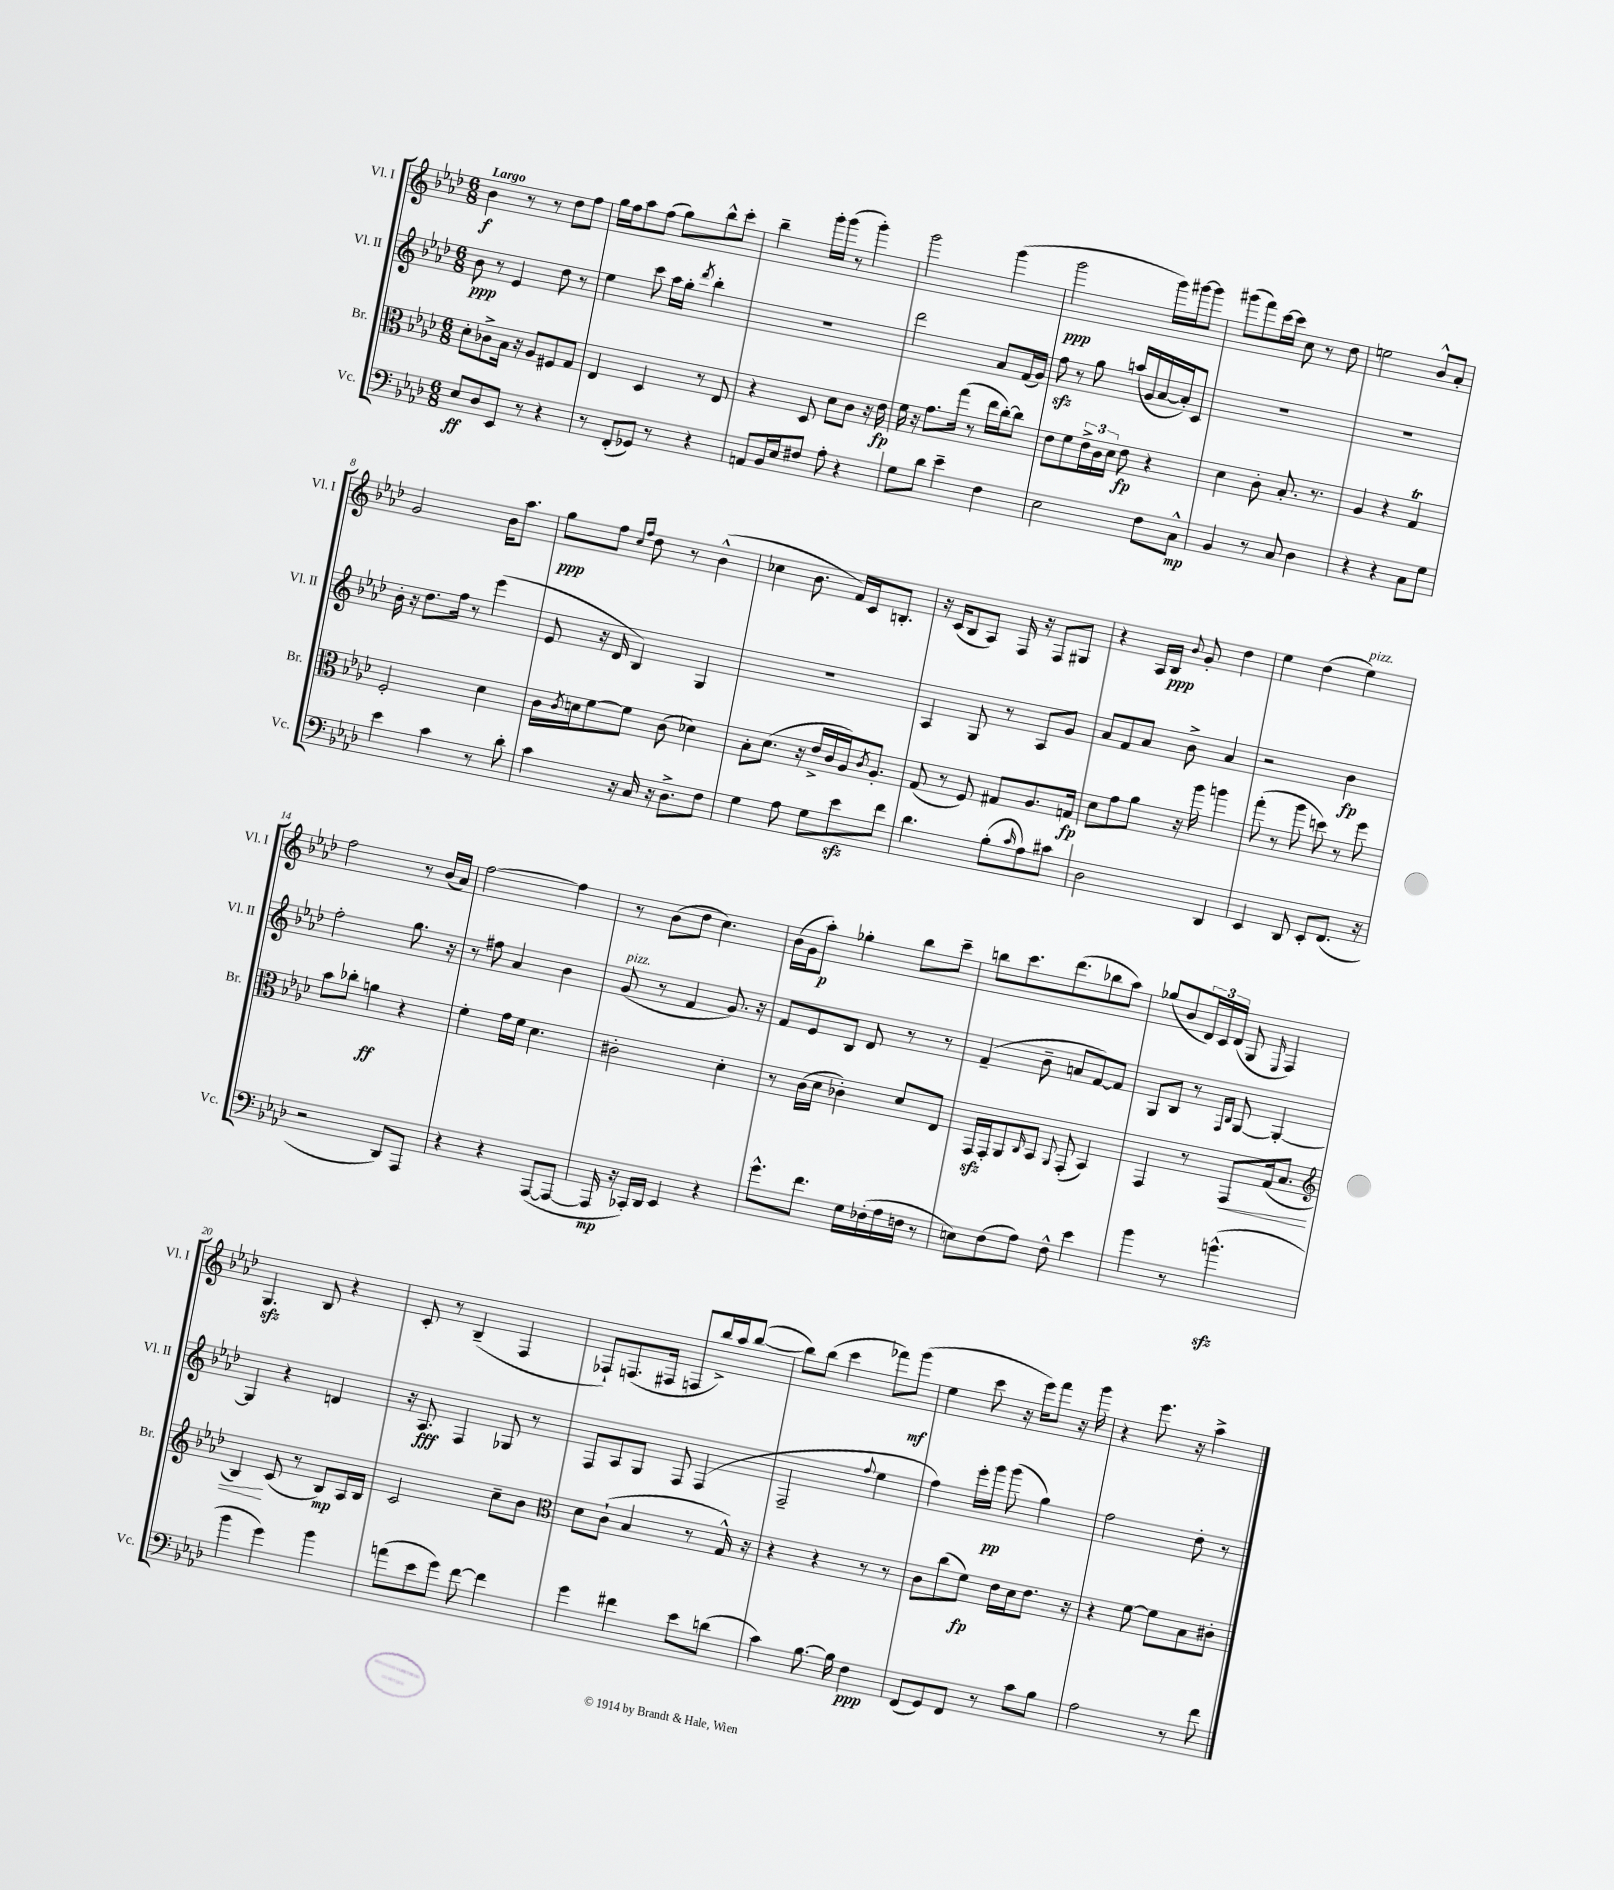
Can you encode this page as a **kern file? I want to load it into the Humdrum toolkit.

**kern	**dynam	**kern	**dynam	**kern	**dynam	**kern	**dynam
*part4	*part4	*part3	*part3	*part2	*part2	*part1	*part1
*staff4	*staff4	*staff3	*staff3	*staff2	*staff2	*staff1	*staff1
*I"Vc.	*	*I"Br.	*	*I"Vl. II	*	*I"Vl. I	*
*I'Vc.	*	*I'Br.	*	*I'Vl. II	*	*I'Vl. I	*
*clefF4	*	*clefC3	*	*clefG2	*	*clefG2	*
*k[b-e-a-d-]	*	*k[b-e-a-d-]	*	*k[b-e-a-d-]	*	*k[b-e-a-d-]	*
*M6/8	*	*M6/8	*	*M6/8	*	*M6/8	*
=1	=1	=1	=1	=1	=1	=1	=1
!	!	!	!	!	!	!LO:TX:a:B:t=Largo	!
8E-/L	ff	8d-'\L	.	8b-\	ppp	4b-\	f
8D-/	.	8c-X^\	.	8r	.	.	.
8EE-/J	.	16B-\Jk	.	4e-/	.	8r	.
.	.	16r	.	.	.	.	.
8r	.	8A-/L	.	.	.	8r	.
4r	.	8F#X/	.	8dd-\	.	8dd-\L	.
.	.	8G/J	.	8r	.	8ff\J	.
=2	=2	=2	=2	=2	=2	=2	=2
8r	.	4E-/	.	4ee-\	.	16gg\LL	.
.	.	.	.	.	.	16ff\J	.
(8FF'/L	.	.	.	.	.	8aa-\	.
8GG-X/J)	.	4D-/	.	8ccc\	.	(8ff\J	.
8r	.	.	.	16aa-\LL	.	8gg\L)	.
.	.	.	.	16gg'\JJ	.	.	.
.	.	.	.	8qddd-/	.	.	.
4r	.	8r	.	4bb-'\	.	8bb-^^\	.
.	.	8E-/	.	.	.	8ccc'\J	.
=3	=3	=3	=3	=3	=3	=3	=3
8AAn/L	.	4r	.	2.r	.	4bb-~\	.
16BB-/L	.	.	.	.	.	.	.
16E-/J	.	.	.	.	.	.	.
8F#X/J	.	8D-/	.	.	.	16ggg'\LL	.
.	.	.	.	.	.	(16ggg\JJ	.
8A-'\	.	8d-\L	.	.	.	8r	.
4r	.	8c\J	.	.	.	4ggg'\)	.
.	.	16r	.	.	.	.	.
.	.	16e-\	fp	.	.	.	.
=4	=4	=4	=4	=4	=4	=4	=4
8G\L	.	16f\	.	2ddd-\	.	2ggg\	.
.	.	16r	.	.	.	.	.
8d-\J	.	8.g\L	.	.	.	.	.
4e-~\	.	.	.	.	.	.	.
.	.	(16gg\Jk	.	.	.	.	.
.	.	8r	.	.	.	.	.
4F\	.	16ee-\LL	.	8a-/L	.	(4ggg\	.
.	.	[16cc'\J)	.	.	.	.	.
.	.	8cc\J]	.	(16f/L	.	.	.
.	.	.	.	16g/JJ)	.	.	.
=5	=5	=5	=5	=5	=5	=5	=5
2E-\	.	8e-\L	.	8ffzz\	.	2ggg\	ppp
.	.	8f\	.	8r	.	.	.
.	.	24e-^\L	.	8gg\	.	.	.
.	.	24c\	.	.	.	.	.
.	.	24d-\JJ	.	.	.	.	.
.	.	8e-\	fp	(16aan/LL	.	.	.
.	.	.	.	16g/	.	.	.
8F\L	.	4r	.	[16a-/	.	16ggg\LL)	.
.	.	.	.	16a-'/J])	.	[16ggg#X\J	.
8C^^\J	mp	.	.	8c/J	.	8ggg#\J]	.
=6	=6	=6	=6	=6	=6	=6	=6
4BB-/	.	4d-\	.	2.r	.	(8ggg#X\L	.
.	.	.	.	.	.	8fff\)	.
8r	.	8c'\	.	.	.	[16ccc\L	.
.	.	.	.	.	.	16ccc\JJ]	.
8C/	.	8.B-'/	.	.	.	8cc\	.
4D-\	.	.	.	.	.	8r	.
.	.	8.r	.	.	.	.	.
.	.	.	.	.	.	8dd-\	.
=7	=7	=7	=7	=7	=7	=7	=7
4r	.	4A-/	.	2.r	.	2een\	.
4r	.	4r	.	.	.	.	.
8C\L	.	4Gt/	.	.	.	8b-^^/L	.
8G\J	.	.	.	.	.	8a-'/J	.
!!LO:LB:g=z
=8	=8	=8	=8	=8	=8	=8	=8
4e-\	.	2F'/	.	16b-'\	.	2g/	.
.	.	.	.	16r	.	.	.
.	.	.	.	8.dd-\L	.	.	.
4c\	.	.	.	.	.	.	.
.	.	.	.	16ff\Jk	.	.	.
.	.	.	.	8r	.	.	.
8r	.	4d-\	.	(4eee-\	.	16b-\KL	.
.	.	.	.	.	.	8.aa-\J	.
8d-'\	.	.	.	.	.	.	.
=9	=9	=9	=9	=9	=9	=9	=9
4c\	.	16c\LL	.	8e-/	.	8gg\L	ppp
.	.	8qc/	.	.	.	.	.
.	.	16dn\J	.	.	.	.	.
.	.	[8f\	.	16r	.	8ff\J	.
.	.	.	.	16d-/	.	.	.
.	.	.	.	.	.	16qqcc/LL	.
.	.	.	.	.	.	16qqff/JJ	.
16r	.	8f\J]	.	4B-/)	.	8dd-\	.
16C/	.	.	.	.	.	.	.
16r	.	(8c\	.	.	.	8r	.
8.D-^\L	.	.	.	.	.	.	.
.	.	4d-X\)	.	4G/	.	(4b-^^\	.
8F\J	.	.	.	.	.	.	.
=10	=10	=10	=10	=10	=10	=10	=10
4G\	.	8B-'\L	.	2.r	.	4cc-X\	.
.	.	(8.d-\J	.	.	.	.	.
8A-\	.	.	.	.	.	8.b-\	.
.	.	16r	.	.	.	.	.
8G\L	.	16e-^/LL	.	.	.	.	.
.	.	16c/	.	.	.	16f/LL)	.
8e-zz\	.	16A-/J)	.	.	.	16c/J	.
.	.	8qc/	.	.	.	.	.
.	.	8.A-'/J	.	.	.	8.Bn'/J	.
8f\J	.	.	.	.	.	.	.
=11	=11	=11	=11	=11	=11	=11	=11
4.d-\	.	(8G/	.	4A-/	.	16r	.
.	.	.	.	.	.	(16c/KL	.
.	.	8r	.	.	.	8B-/	.
.	.	8F/)	.	8G/	.	8A-/J)	.
(8B-'\L	.	8G#X/L	.	8r	.	16F/	.
.	.	.	.	.	.	16r	.
16qqc/	.	.	.	.	.	.	.
8A-\)	.	8.A-/	.	8A-/L	.	8F/L	.
8c#X\J	.	.	.	8g/J	.	8G#X/J	.
.	.	16Gn/Jk	fp	.	.	.	.
=12	=12	=12	=12	=12	=12	=12	=12
2D-\	.	8d-\L	.	8a-/L	.	4r	.
.	.	8g\	.	8f/	.	.	.
.	.	8a-\J	.	8a-/J	.	16A-/LL	.
.	.	.	.	.	.	16B-/JJ	ppp
.	.	.	.	.	.	8qqb-/	.
.	.	16r	.	8b-^\	.	8g'/	.
.	.	16aa-\	.	.	.	.	.
4DD-/	.	4aan\	.	4a-/	.	4dd-\	.
=13	=13	=13	=13	=13	=13	=13	=13
4EE-/	.	(8gg'\	.	2r	.	4ee-\	.
.	.	8r	.	.	.	.	.
8DD-/	.	8aa-\	.	.	.	(4dd-\	.
8EE-'/L	.	8ddn\)	.	.	.	.	.
!	!	!	!	!	!	!LO:TX:a:i:t=pizz.	!
(8.FF/J	.	8r	.	4b-\	fp	4ee-\)	.
.	.	8ff\	.	.	.	.	.
16r	.	.	.	.	.	.	.
!!LO:LB:g=z
=14	=14	=14	=14	=14	=14	=14	=14
2r	.	8b-\L	.	2ff'\	.	2ff\	.
.	.	8cc-X'\J	.	.	.	.	.
.	.	4an\	ff	.	.	.	.
8DD-/L)	.	4r	.	8.gg\	.	8r	.
8AAA-/J	.	.	.	.	.	(16b-/LL	.
.	.	.	.	16r	.	16a-/JJ)	.
=15	=15	=15	=15	=15	=15	=15	=15
4r	.	4f'\	.	8r	.	[2ff\	.
.	.	.	.	8ff#X\	.	.	.
4r	.	16g\LL	.	4a-/	.	.	.
.	.	16f\JJ	.	.	.	.	.
.	.	4.d-\	.	.	.	.	.
([8AAA-/L	.	.	.	4b-\	.	4ff\]	.
8AAA-/J_	.	.	.	.	.	.	.
=16	=16	=16	=16	=16	=16	=16	=16
!	!	!	!	!LO:TX:a:i:t=pizz.	!	!	!
16AAA-/]	mp	2c#X'\	.	(8g/	.	8r	.
16r	.	.	.	.	.	.	.
16CC-X'/LL)	.	.	.	8r	.	(8b-\L	.
16DD-/JJ	.	.	.	.	.	.	.
4EE-/	.	.	.	4f/	.	8dd-\J	.
.	.	.	.	.	.	4.cc\)	.
4r	.	4d-'\	.	8.g/)	.	.	.
.	.	.	.	16r	.	.	.
=17	=17	=17	=17	=17	=17	=17	=17
8.g^^\L	.	8r	.	8f/L	.	(16b-\LL	.
.	.	.	.	.	.	16g\J	.
.	.	(16c\LL	.	8e-/	.	8aa-'\J)	p
8.f\J	.	16d-\JJ	.	.	.	.	.
.	.	4c-X'\)	.	8B-/J	.	4gg-X'\	.
16G\LL	.	.	.	8d-/	.	.	.
(16F-X'\	.	.	.	.	.	.	.
16A-\	.	8d-/L	.	8r	.	8bb-\L	.
16Fn\JJ	.	.	.	.	.	.	.
8r	.	8E-/J	.	8r	.	8ccc~\J	.
=18	=18	=18	=18	=18	=18	=18	=18
8En\L)	.	16GGzz/LL	.	(4f~/	.	8bbn\L	.
.	.	16GG'/J	.	.	.	.	.
(8F\	.	8AA-/	.	.	.	8.ccc\	.
.	.	16qqC/	.	.	.	.	.
8A-\J)	.	8BB-/J	.	8b-~\	.	.	.
.	.	.	.	.	.	(8.ddd-\	.
.	.	8qqAA-/	.	.	.	.	.
8F^^\	.	(8GG'/	.	8an/L	.	.	.
4e-\	.	4BB-/)	.	[8f/)	.	8bb-X\	.
.	.	.	.	8f/J]	.	8aa-\J)	.
=19	=19	=19	=19	=19	=19	=19	=19
4b-\	.	4GG/	.	8G/L	.	(8gg-X/L	.
.	.	.	.	8B-/J	.	8b-/	.
8r	.	8r	.	8r	.	24d-/L)	.
.	.	.	.	.	.	24c/	.
.	.	.	.	.	.	(24d-/JJ	.
.	.	.	.	16qqF/LL	.	.	.
.	.	.	.	16qqB-/JJ	.	.	.
!	!	!	!LO:HP:b	!	!	!	!
(4.bnzz^^\	.	8GG/L	<	[8G/	.	8G/	.
.	.	.	.	.	.	16qqE-/	.
.	.	(16G/k	.	4G'/_	.	4F/)	.
.	.	8.B-/J	.	.	.	.	.
!!LO:LB:g=z
=20	=20	=20	=20	=20	=20	=20	=20
*	*	*clefG2	*	*	*	*	*
4b-\	.	4B-/)	.	4G/]	.	4.Gzz/	.
4g\)	.	(8c/	[	4r	.	.	.
.	.	8r	.	.	.	8B-/	.
4b-\	.	8B-/L)	mp	4dn/	.	4r	.
.	.	16A-/L	.	.	.	.	.
.	.	16B-/JJ	.	.	.	.	.
=21	=21	=21	=21	=21	=21	=21	=21
(8an\L	.	2c/	.	16r	.	8c'/	.
.	.	.	.	8.A-/	fff	.	.
8e-\	.	.	.	.	.	8r	.
8g\J)	.	.	.	4F/	.	(4B-~/	.
[8f\	.	.	.	.	.	.	.
4f\]	.	8cc~\L	.	8G-X/	.	4F/	.
.	.	8b-\J	.	8r	.	.	.
=22	=22	=22	=22	=22	=22	=22	=22
*	*	*clefC3	*	*	*	*	*
4g\	.	8d-\L	.	8F/L	.	8F-X`/L)	.
.	.	(8c`\J	.	8A-/	.	(8.Fn/	.
4f#X\	.	4B-/	.	8G/J	.	.	.
.	.	.	.	.	.	16F#X/Jk	.
.	.	.	.	8F/	.	8Fn/L	.
8e-\L	.	8r	.	(4F/	.	16bb-^/L)	.
.	.	.	.	.	.	16aa-/J	.
(8dn\J	.	16G^^/)	.	.	.	([8bb-/J	.
.	.	16r	.	.	.	.	.
=23	=23	=23	=23	=23	=23	=23	=23
4c\)	.	4r	.	2F~/	.	8bb-\L])	.
.	.	.	.	.	.	(8bb-\J	.
[8.B-\	.	4r	.	.	.	4ccc\	.
16B-\]	.	.	.	.	.	.	.
.	.	.	.	8qqff/	.	.	.
4F\	ppp	8r	.	4ee-\	.	8fff-X\L)	.
.	.	8r	.	.	.	(8ggg\J	mf
=24	=24	=24	=24	=24	=24	=24	=24
(8FF/L	.	8c\L	.	4ff\)	.	4ee-\	.
8GG/)	.	(8cc\	.	.	.	.	.
8FF/J	.	8f\J)	fp	16eee-'\LL	.	8ccc\	.
.	.	.	.	16ggg\JJ	pp	.	.
8r	.	16e-\LL	.	(8ggg\	.	16r	.
.	.	16d-\J	.	.	.	16eee-\KL)	.
8c\L	.	8.e-\J	.	4gg\)	.	8fff\J	.
8B-\J	.	.	.	.	.	16r	.
.	.	16r	.	.	.	16ggg\	.
=25	=25	=25	=25	=25	=25	=25	=25
2A-\	.	4r	.	2ff\	.	4r	.
.	.	[8f\	.	.	.	8.eee-\	.
.	.	8f\L]	.	.	.	.	.
.	.	.	.	.	.	16r	.
8r	.	8B-\	.	8dd-'\	.	4aa-^\	.
8f\	.	8c#X'\J	.	8r	.	.	.
==	==	==	==	==	==	==	==
*-	*-	*-	*-	*-	*-	*-	*-
